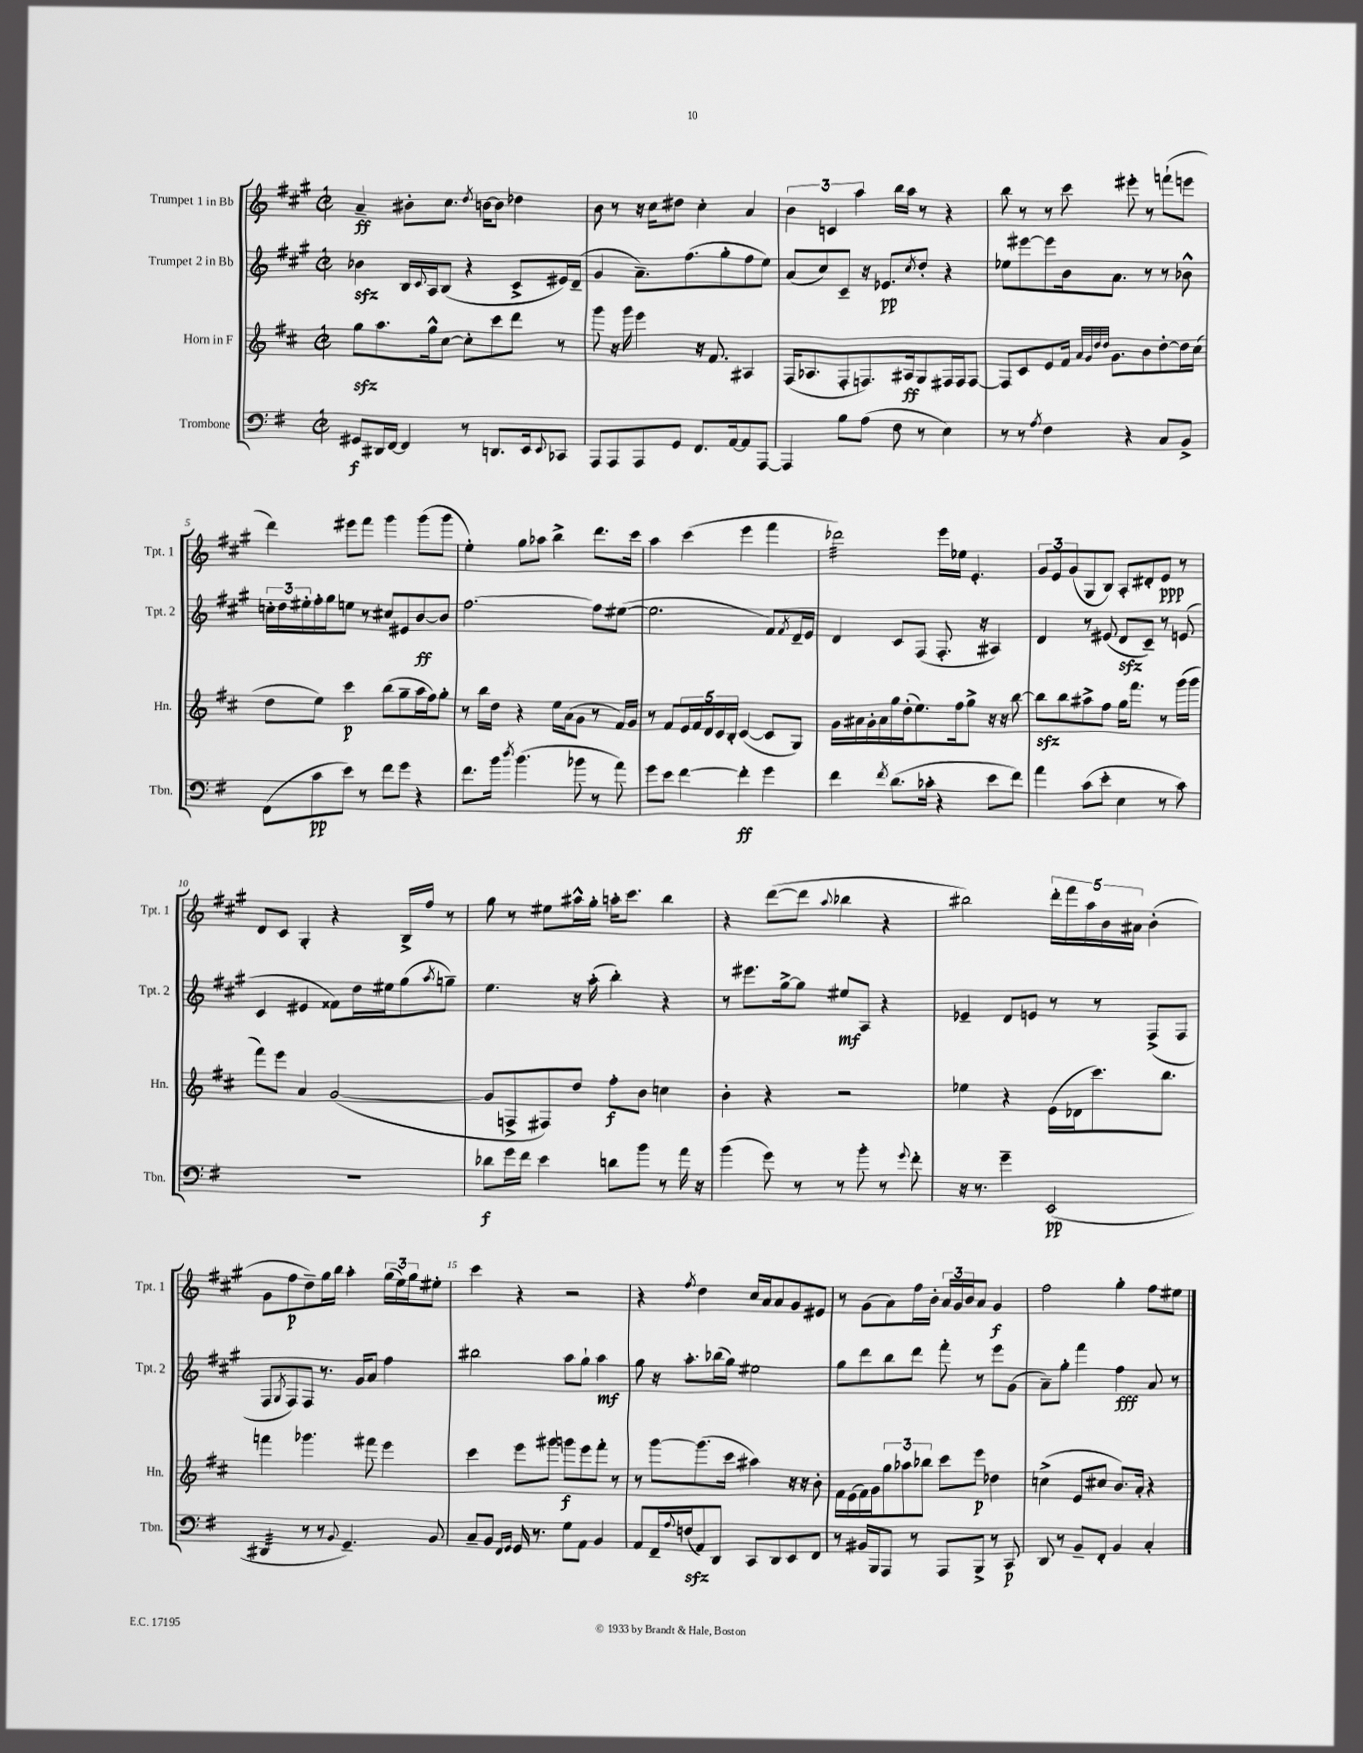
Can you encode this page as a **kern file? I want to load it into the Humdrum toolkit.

**kern	**kern	**kern	**kern
*staff4	*staff3	*staff2	*staff1
*clefF4	*clefG2	*clefG2	*clefG2
*k[f#]	*k[f#c#]	*k[f#c#g#]	*k[f#c#g#]
*M2/2	*M2/2	*M2/2	*M2/2
*met(c|)	*met(c|)	*met(c|)	*met(c|)
8GG#/L	8gg\L	4b-\	4a~/
16DD#/L	8.aa\	.	.
[16FF#/JJ	.	.	.
4FF#/]	.	16B/LL	8b#'\L
.	.	8qqc#/	.
.	16gg^^\k	16A/J	.
.	[8cc#\J	(8B/J	8.cc#\J
8r	8cc#'\]L	4r	.
.	.	.	8qdd/
.	.	.	[16b\LK
8.DD/L	8ccc#\	.	8b\]J
.	8ddd\J	8c#^/L	4dd-\
16EE/k	.	.	.
8qqEE/	.	.	.
8CC-/J	8r	16e#/L)	.
.	.	(16d~/JJ	.
=	=	=	=
8AAA/L	8ggg\	4g#/	8b\
8AAA/	16r	.	8r
.	16ggg\	.	.
8AAA/	4eee\	8.a~\L)	16r
.	.	.	16cc#\LK
8GG/J	.	.	8dd#\J
.	.	(8.ff#\	.
8.FF#/L	16r	.	4cc#'\
.	8.f#/	.	.
.	.	8gg#'\	.
[16AA/k	.	.	.
8AA/]	4A#/	8ff#\	4a/
[8AAA/J	.	8ee\J)	.
=	=	=	=
4AAA/]	(16F#/LK	(8a/L	6b\
.	8.A-/	.	.
.	.	8cc#/)	.
.	.	.	6c/
8B\L	8F#'/	8c#~/J	.
.	.	.	6aa\
(8A\J	8.F/)	16r	.
.	.	8.e-/L	.
8F#\	.	.	16bb\LL
.	16A#/k	.	16aa\JJ
.	.	8qcc#/	.
8r	8G/	8dd'/J	8r
4E\)	16F#/L	4r	4r
.	16F#/J	.	.
.	[8F#/J	.	.
=	=	=	=
8r	8F#/]L	8ee-\L	8bb\
8r	8c#/	[8eee#\	8r
8qA/	.	.	.
4F#\	8e/	8eee#\]	8r
.	16f#/Jk	16b\k	8ccc#\
.	32qqa/LLL	.	.
.	32qqg/	.	.
.	32qqdd/	.	.
.	32qqdd/JJJ	.	.
.	8.g\L	8.a\J	.
4r	.	.	8eee#'\
.	8b\	8r	8r
8C/L	[8dd'\	8r	(8fff`\L
8BB^/J	16dd\]L	8b-^^\	8eee\J
.	(16cc#\JJ	.	.
=	=	=	=
(8FF#\L	8dd\L	24cc'\LL	4ddd\)
.	.	24dd\	.
.	.	24ee#'\	.
8c\	8ee\J)	16ff#'\	.
.	.	16gg#\J	.
8e\J)	4ccc#\	8ee\J	8eee#\L
8r	.	8r	8fff#\J
8f#\L	(8bb\L	8cc#/L	4ggg#\
8g\J	8gg~\	8e#/	.
4r	16aa\L	[8b/	(8ggg#\L
.	16ff#\J)	.	.
.	8gg'\J	8b/]J	8ggg#\J
=	=	=	=
8.f#\L	8r	[2.ff#\	4ee'\)
.	16bb\LL	.	.
16b\Jk	16dd\JJ	.	.
8qdd/	.	.	.
(4.b\	4r	.	8gg#\L
.	.	.	8aa-\J
.	16ee\LL	.	4bb^\
.	(16a\J	.	.
8b-\	8g\J	.	.
8r	8r	8ff#\]L	8.ddd\L
8a\)	16f#/LL)	([8ee#\J	.
.	16g/JJ	.	16ccc#\Jk
=	=	=	=
8g\L	8r	2.ee#\]	4aa\
8e\J	8f#/L	.	.
[4f#\	20e/L	.	(4ccc#\
.	20f#/	.	.
.	20d/	.	.
.	20c#/	.	.
.	20B'/JJ	.	.
4f#'\]	([4c#/	.	4eee\
4g\	8c#/]L	8f#/L)	4fff#\
.	.	8qf#/	.
.	8G/J)	16d~/L	.
.	.	16e/JJ	.
=	=	=	=
4f#\	16g\LL	4d/	2ddd-\)
.	16a#\	.	.
.	16g'\	.	.
.	16a#\	.	.
8qf#/	.	.	.
(8.d\L	16gg\	8c#/L	.
.	(16dd'\J	.	.
.	8.ee\)	(8F#/J	.
16c-'\Jk	.	.	.
4r	.	8.F#'/	16eee\LL
.	16ff#\k	.	16ee-\JJ
.	8gg^\J	.	4.e'/
.	.	16r	.
8e\L	16r	4A#/)	.
.	16r	.	.
8f#\J)	[8bb\	.	.
=	=	=	=
4a\	8bb\]L	4d/	12g#/L
.	.	.	12e/
.	8bb\	.	.
.	.	.	(12g#/
(8c\L	8aa#^\	8r	8G#/
8e'\J	8ff#\J	(8e#/	8B/J)
4E\	16gg\LK	8d/L	8A'/L
.	8.fff#\J	.	.
.	.	8c#~/J)	8d#'/
8r	8r	8r	8e/J
8c\)	(16ggg\LL	(8e/	8r
.	16ggg\JJ	.	.
=	=	=	=
1r	8fff#\L)	4c#/	8d/L
.	8eee\J	.	8c#/J
.	4a/	4e#/	4G#'/
.	([2g/	8f##\L)	4r
.	.	16dd\L	.
.	.	16ee#\J	.
.	.	(8gg#\	16B^/LL
.	.	.	16ff#/JJ
.	.	8qaa/	.
.	.	8gg~\J)	8r
=	=	=	=
8d-\L	8g/]L	4.ee\	8gg#\
16g\L	8F^/	.	8r
16f#\JJ	.	.	.
4e\	8F#/)	.	8ee#\L
.	8dd/J	16r	16aa#^^\L
.	.	(16aa'\	16gg#'\JJ
8d\L	8ff#'\L	4bb'\)	16aa'\LK
.	.	.	8.ccc#\J
8b\J	8b\J	.	.
8r	4cc\	4r	4bb\
16a\	.	.	.
16r	.	.	.
=	=	=	=
(4b\	4b'\	8r	4r
.	.	8.eee#\L	.
8g\)	4r	.	([8ddd\L
.	.	[16gg#^\k	.
8r	.	8gg#\]J	8ddd\]J
.	.	.	8qqaa/
8r	2r	8ee#/L	4bb-\
8b'\	.	8A/J	.
8r	.	4r	4r
8qqg/	.	.	.
8f#'\	.	.	.
=	=	=	=
16r	4ee-\	4e-~/	2bb#\)
8.r	.	.	.
4g~\	4r	8d/L	.
.	.	8e/J	.
(2EE/	(16e\LL	8r	20ddd'\LL
.	.	.	20fff#\
.	16d-\J	.	.
.	.	.	20aa\
.	8.ccc#\)	8r	.
.	.	.	20b\
.	.	.	20a#\JJ
.	.	(8F#^/L	(4b'\
.	8.bb\J	.	.
.	.	8F#/J	.
=	=	=	=
4DD#/	4fff\	8F#/L	8g#\L
.	.	8qG#/	.
.	.	8F#/)	8ff#\
8r	4.ggg-\	8F#/J	8dd~\)
8r	.	8.r	16gg#\L
.	.	.	16bb\JJ
8qqBB/	.	.	.
4.GG~/)	.	.	4aa'\
.	.	16g#/LK	.
.	8fff#\	8a/J	.
.	4eee\	4ff#\	(24gg#\LL
.	.	.	24ee\)
.	.	.	24gg#\J
8BB/	.	.	8ee#'\J
=	=	=	=
8C~/L	4ccc#\	2bb#\	4ccc#\
8BB/J	.	.	.
16qqFF#/LL	.	.	.
16qqGG/JJ	.	.	.
16GG/	8eee\L	.	4r
8.r	.	.	.
.	8ggg#\J	.	.
8G\L	8ggg\L	8aa\L	2r
8AA\J	8eee\	8gg#`\J	.
4BB/	8fff#'\J	4aa\	.
.	8r	.	.
=	=	=	=
8AA/L	8r	8gg#\	4r
16FF#~/L	[8ggg\L	16r	.
8qqA/	.	.	.
(16F/J	.	8.aa'\L	.
.	.	.	8qff#/
8AA/)	(8.ggg\]	.	4dd\
8DD/J	.	(16bb-\L	.
.	16ccc#\Jk	16gg#\JJ)	.
8CC/L	4aa#\)	2ee#\	16cc#/LL
.	.	.	16a/J
8DD/	.	.	8a/
8EE/	16r	.	8g#/
.	16r	.	.
8FF#/J	8b'\	.	8e#/J
=	=	=	=
8r	16f#\LL	8gg#\L	8r
.	(16e\	.	.
16BB#/LL	16f#\)	8ddd\	(8g#\L
16BBB/J	16g\J	.	.
8AAA/J	12gg\	8bb\	8a\)
.	12aa-\	.	.
8r	.	8ddd\J	16ff#\L
.	12bb-\J	.	.
.	.	.	16b'\JJ
8AAA/L	8ccc#\L	8fff#'\	24a/LL
.	.	.	24g#/
.	.	.	24b/J
8BBB^/J	8eee\J	8r	8a/J
8r	4dd-\	8eee\L	4g#/
8CC/	.	(8g#\J	.
=	=	=	=
8DD/	(4cc^\	8a~\L)	2ff#\
8r	.	8gg#'\J	.
8BB~/L	8e/L	4fff#\	.
8FF#'/J	8cc#/J	.	.
4BB/	8.b/L)	4ff#\	4gg#'\
.	16a'/Jk	.	.
4C'/	4r	8a/	8ff#\L
.	.	8r	8ee#\J
==	==	==	==
*-	*-	*-	*-
